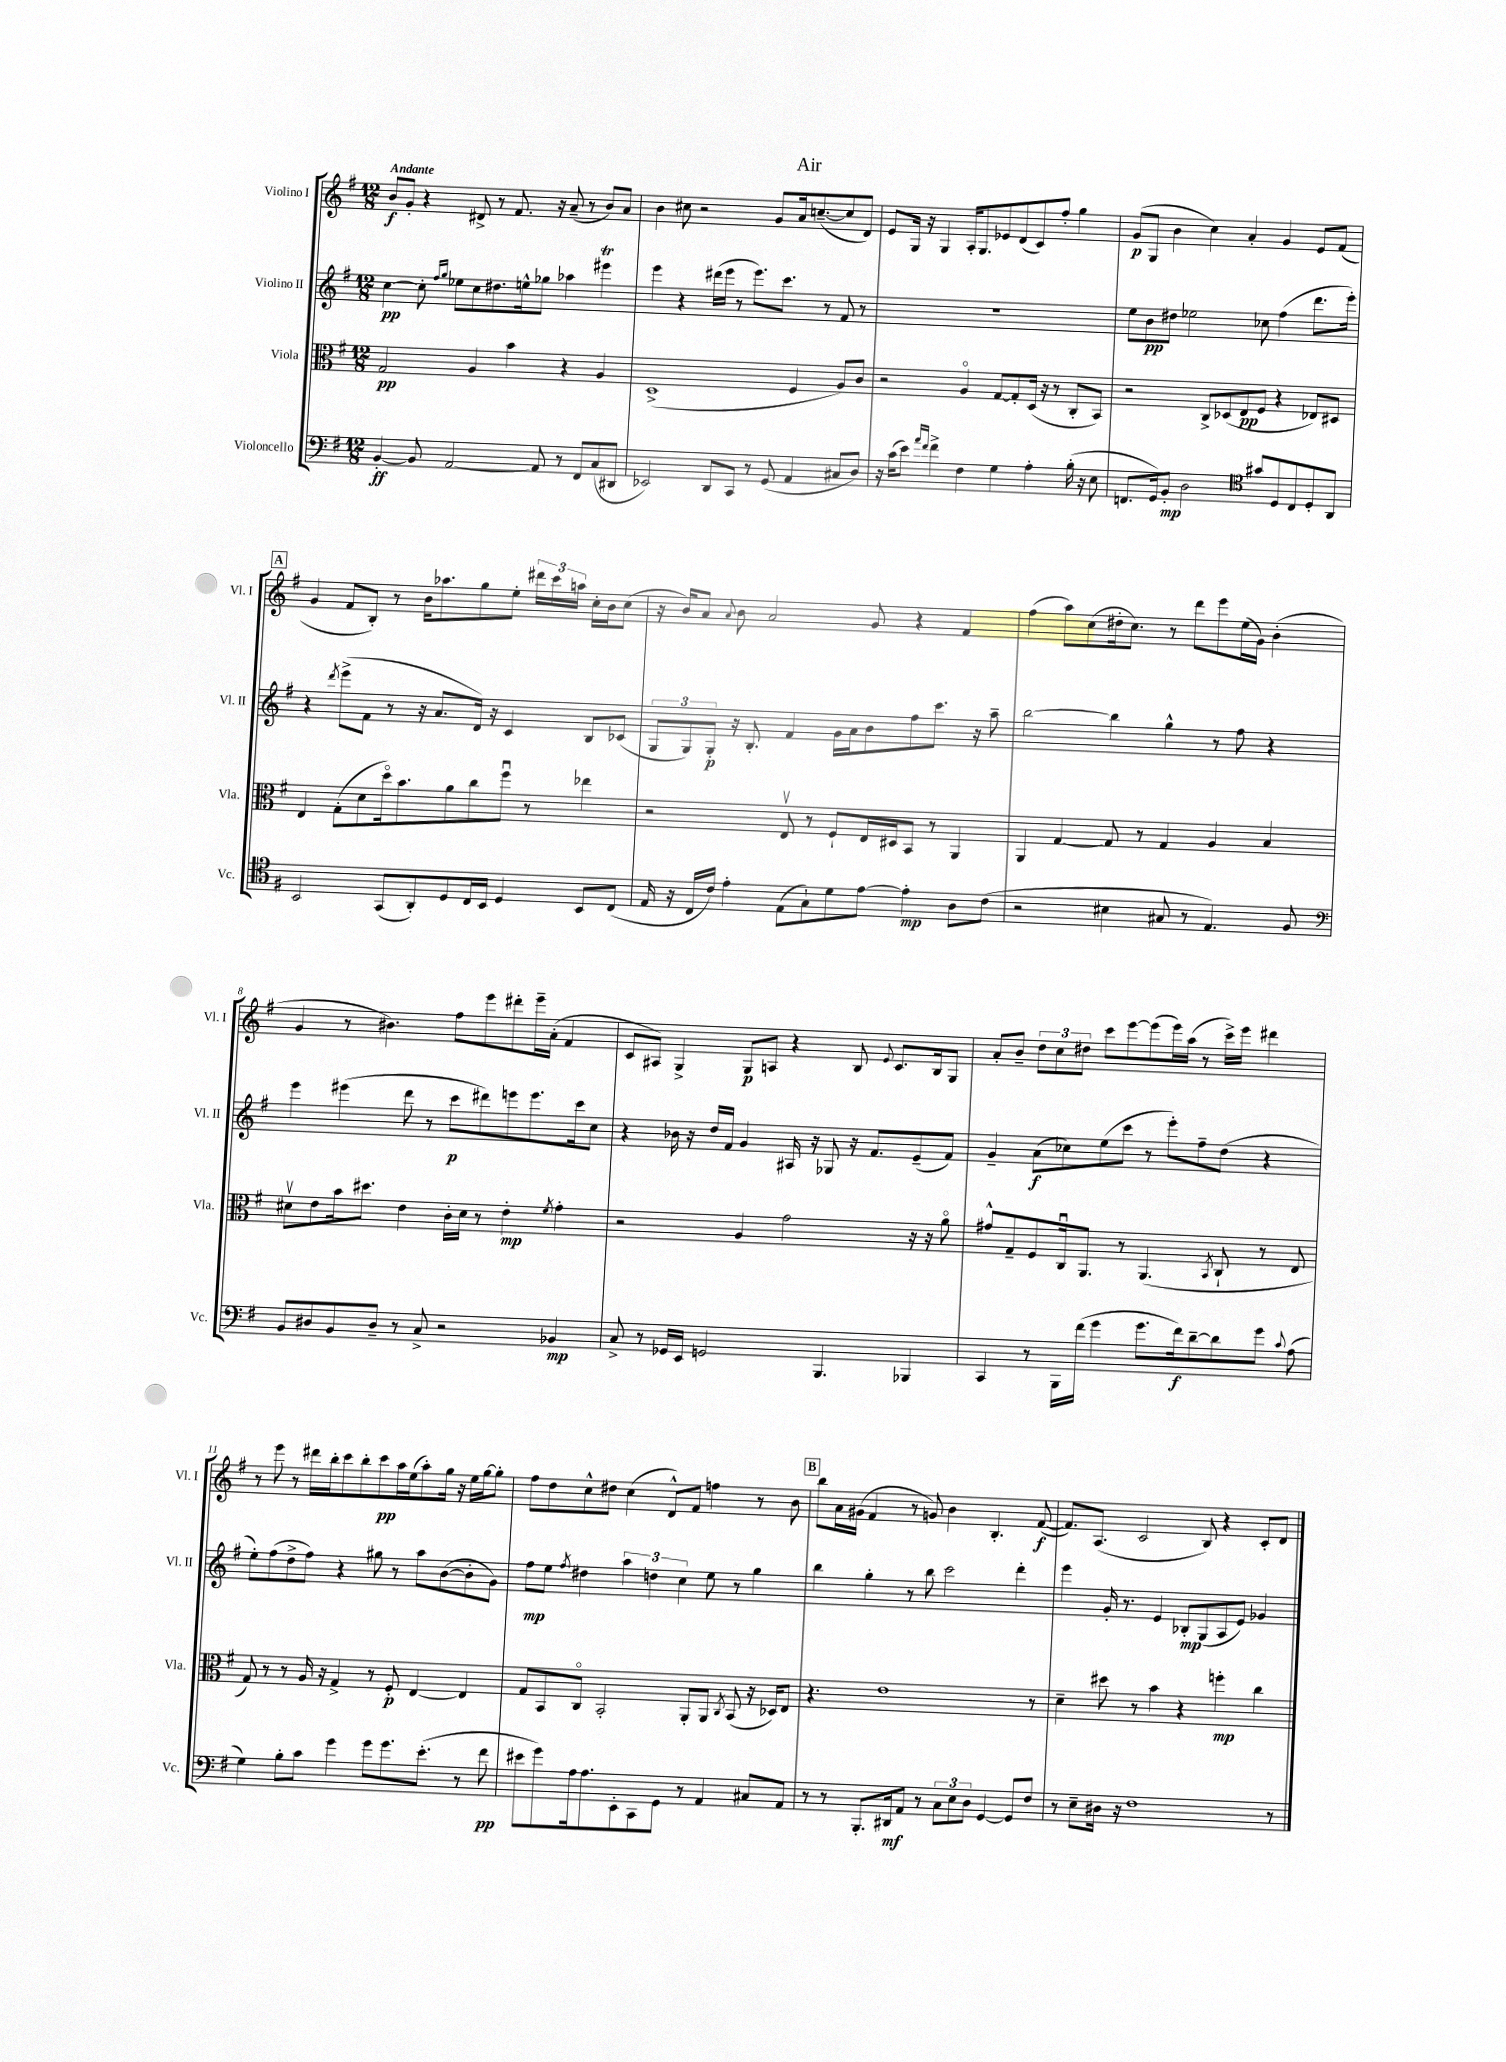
\header { title = "Air" }
<<
\new StaffGroup <<
\new Staff = "s0" \with { instrumentName = "Violino I" shortInstrumentName = "Vl. I" } {
    \clef treble \key g \major \numericTimeSignature \time 12/8 \tempo "Andante"
    \autoBeamOff b'8[\f g'8]-. r4 dis'8-> r8 fis'8. r16 a'8--( r8 b'8[) a'8] |
    b'4 cis''8 r2 g'8[ a'16 c''8.~--( c''8 d'8]) |
    e'8[ g16] r16 g4 a16[-. g8. ees'8 d'8( c'8) fis''8]-. g''4 |
    g'8[\p( g8] b'4 c''4) a'4-. g'4 e'8[ fis'8]( |
    \mark \markup { \box "A" } g'4 fis'8[ b8]-.) r8 b'16[ aes''8. g''8 e''8]-. \tuplet 3/2 { dis'''16[ c'''16 a''16] } c''16[-. b'16 c''8]( |
    r16 b'16[) a'8] \appoggiatura { a'8 } b'8 a'2 g'8 r4 fis'4 |
    fis''4( a''8[) c''8( dis''16-. c''8.]) r8 d'''8[ e'''8 e''16( g'16]) b'4-.( |
    g'4 r8 bis'4.) fis''8[ e'''8 dis'''8-. e'''16-- a'16]-.( fis'4 |
    c'8[ ais8]) g4-> g8[\p a8] r4 b8 \appoggiatura { e'8 } c'8.[ b16 g8] |
    a'8[-. b'8]-- \tuplet 3/2 { d''8[ c''8 dis''8] } c'''8[ e'''8~ e'''8( e'''16) a''16]( r8 c'''16[->) e'''16] dis'''4 |
    r8 e'''8 r8 dis'''16[ b''16-. c'''8 b''8-. c'''8\pp a''16 e''16( a''8-.) g''16] r16 e''16[ g''16~ g''8]-. |
    fis''8[ d''8 c''8-^ dis''8] c''4( d'8[-^) fis'8] f''4 r8 b'8 |
    \mark \markup { \box "B" } b''8[ a'16 gis'16]( fis'4 r8 g'8) b'4 b4.-. fis'8~\f( |
    fis'8.[) a8.]( c'2 b8) r4 c'8[-. d'8] \bar "|." |
}
\new Staff = "s1" \with { instrumentName = "Violino II" shortInstrumentName = "Vl. II" } {
    \clef treble \key g \major \numericTimeSignature \time 12/8
    \autoBeamOff c''4~\pp c''8-. \grace { fis''16[ g''16] } ees''8[ c''8 dis''8. e''16-^ ges''8] aes''4 eis'''4\trill |
    e'''4 r4 dis'''16[( e'''16] r8 e'''8.[) c'''8.] r8 fis'8 r8 |
    R1. |
    e''8[ b'8\pp dis''8] ees''2 ces''8 fis''4( d'''8.[ e'''16]-.) |
    \mark \markup { \box "A" } r4 \acciaccatura { d'''8 } e'''8[->( fis'8] r8 r16 a'8.[ d'16]) r16 c'4 b8[ ces'8]( |
    \tuplet 3/2 { g8[ g8) g8]-.\p } r16 b8.-. fis'4 g'16[ a'16 b'8 fis''8 c'''8.] r16 a''8-- |
    b''2~ b''4 g''4-^ r8 fis''8 r4 |
    e'''4 eis'''4( d'''8 r8 c'''8[\p dis'''8) e'''8 e'''8. c'''16 c''8] |
    r4 bes'16 r16 d''16[ fis'16] g'4 ais16 r16 ges8 r16 fis'8.[ e'8--( fis'8]) |
    g'4-- a'8[\f( ces''8) e''8( c'''8] r8 e'''8[-.) fis''8-- d''8]( r4 |
    e''8[-.) fis''8( d''8-> fis''8]) r4 gis''8 r8 a''8[ b'8~( b'8-. g'8]) |
    fis''8[\mp e''8] \acciaccatura { fis''8 } dis''4 \tuplet 3/2 { a''4 d''4 c''4 } e''8 r8 g''4 |
    \mark \markup { \box "B" } b''4 g''4-. r8 b''8 c'''2 d'''4-. |
    e'''4 g'16-. r8. e'4 bes8[-.\mp g8( a8 e'8]) ges'4 \bar "|." |
}
\new Staff = "s2" \with { instrumentName = "Viola" shortInstrumentName = "Vla." } {
    \clef alto \key g \major \numericTimeSignature \time 12/8
    \autoBeamOff g2\pp a4 b'4 r4 a4 |
    d1->( fis4 a8[) c'8] |
    r2 a4\flageolet g8[~ g8-. d16]( r16 r8 c8[-. b,8]) |
    r2 c8[-> des8( e8\pp fis8] r4 ees8[) dis8] |
    \mark \markup { \box "A" } e4 g8[-.( d'8 d''16\flageolet) b'8. a'8 c''8 fis''8]\downbow r8 ees''4 |
    r2 e8\upbow r8 fis8[-! e16 dis16 b,8] r8 a,4 |
    a,4 g4~ g8 r8 g4 a4 b4 |
    dis'8[\upbow e'8 b'16 dis''8.] e'4 c'16[-. dis'16] r8 e'4-.\mp \acciaccatura { fis'8 } g'4-. |
    r2 a4 g'2 r16 r16 a'8\flageolet |
    gis'8[-^ g8-- fis8 c16\downbow a,8.] r8 a,4.( \acciaccatura { b,8 } c8-! r8 e8 |
    g8) r8 r8 a16 r16 g4-> r8 fis8-.\p e4~ e4 |
    g8[ b,8 c8]\flageolet b,2-. a,8[-. a,8] \acciaccatura { c8 } b,8( r16 des16[) e8] |
    \mark \markup { \box "B" } r4. e'1 r8 |
    d'4-- dis''8 r8 b'4 r4 f''4-.\mp c''4 \bar "|." |
}
\new Staff = "s3" \with { instrumentName = "Violoncello" shortInstrumentName = "Vc." } {
    \clef bass \key g \major \numericTimeSignature \time 12/8
    \autoBeamOff b,4~-.\ff b,8 a,2~ a,8 r8 fis,8[ c8( dis,8] |
    ees,2) d,8[ c,8] r8 g,8( a,4 cis8[ d8]) |
    r16 c'16[( e'8]) \grace { a'16[ fis'16] } fis'4-> fis4 g4 a4-. b16-.( r16 e8 |
    f,8.[ g,16) b,8]-.\mp d2 \clef tenor gis'8[ d8 c8 d8-. a,8] |
    \mark \markup { \box "A" } b,2 g,8[( a,8-.) d8 c16 b,16] d4 b,8[ c8]( |
    e16 r16 c16[ c'16]) e'4-. e8[( g8-!) d'8 e'8]~ e'4-.\mp a8[ c'8]( |
    r2 bis4 gis8 r8 e4.) fis8 |
    \clef bass b,8[ dis8 b,8 dis8]-- r8 c8-> r2 bes,4\mp |
    c8-> r8 ges,16[ e,16] g,2 b,,4. bes,,4 |
    c,4 r8 b,,16[ fis'16]( g'4 g'8.[ fis'16\f) d'8~-- d'8 g'8] \appoggiatura { c'8 } a8( |
    g4) b8[-. c'8] g'4 g'8[ g'8. e'8.]-.( r8 fis'8\pp |
    eis'8[ g'8) a16 a8. e,8-. c,8 g,8] r8 a,4 cis8[ a,8] |
    \mark \markup { \box "B" } r8 r8 b,,8.[-. dis,16\mf a,8] r8 \tuplet 3/2 { c8[ e8 d8] } g,4~ g,8[ fis8] |
    r8 e8[-- dis16] r16 fis1 r8 \bar "|." |
}
>>
>>
